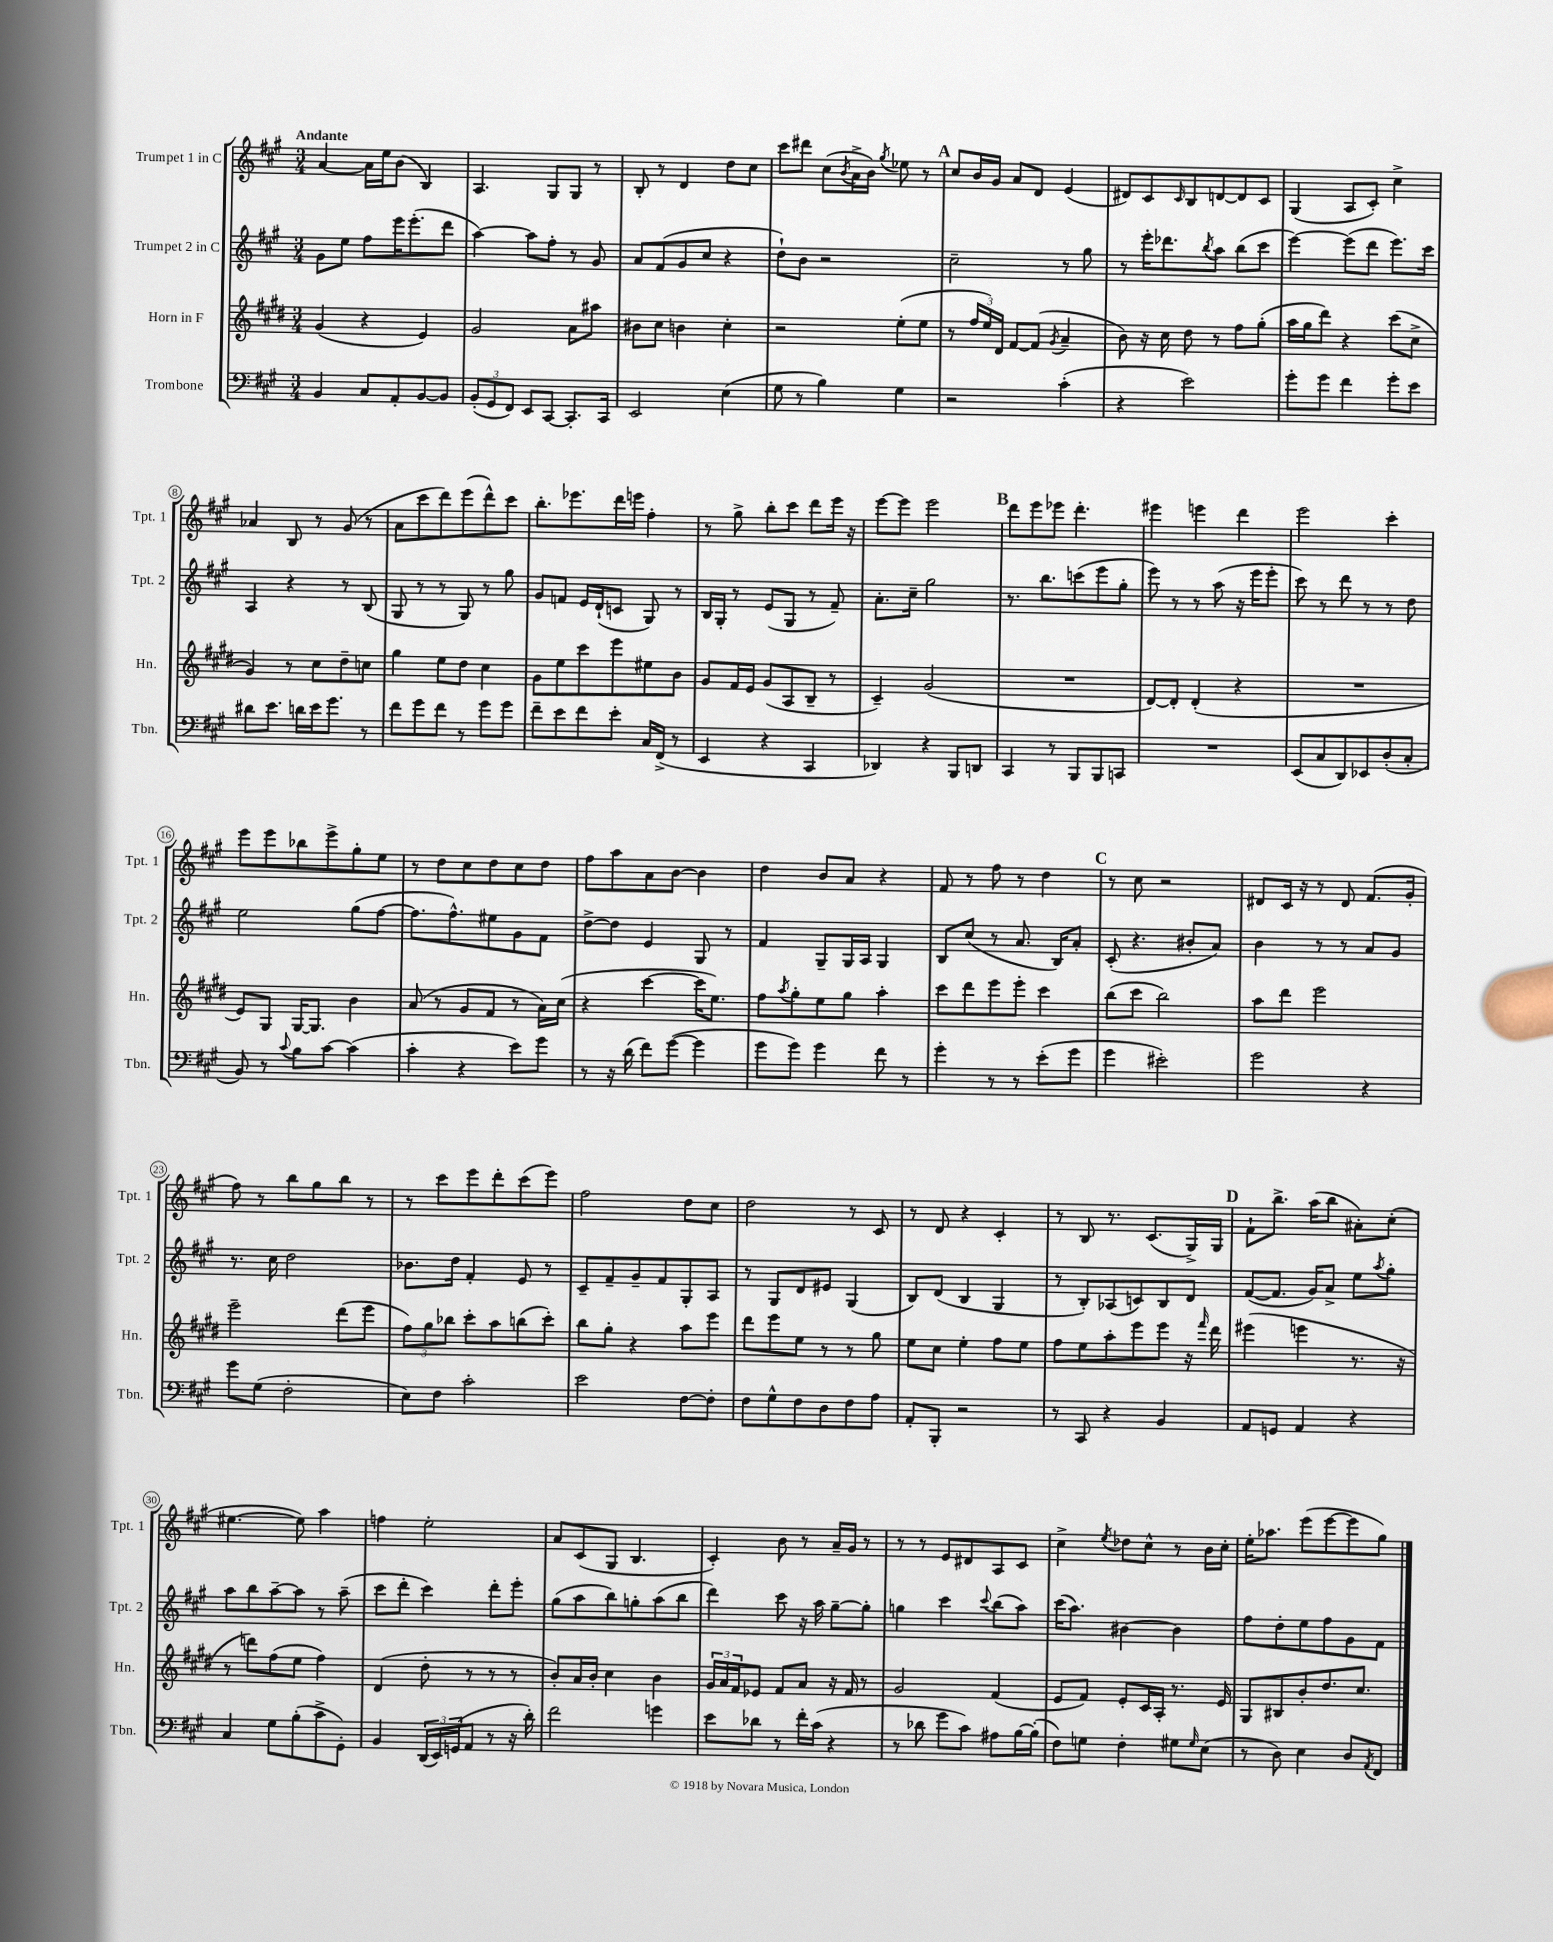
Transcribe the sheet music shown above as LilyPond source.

<<
\new StaffGroup <<
\new Staff = "s0" \with { instrumentName = "Trumpet 1 in C" shortInstrumentName = "Tpt. 1" } {
    \clef treble \key a \major \numericTimeSignature \time 3/4 \tempo "Andante"
    a'4~ a'16 e''16 b'8( b4) |
    a4. gis8 gis8 r8 |
    b8-. r8 d'4 d''8 cis''8 |
    cis'''8 dis'''8 cis''8( \acciaccatura { b'8 } a'16-> b'16) \acciaccatura { gis''8 } ees''8 r8 |
    \mark \markup { \bold "A" } cis''8 b'16 gis'16 a'8 d'8 e'4( |
    dis'8) cis'8 \grace { cis'16 } b8 d'8~ d'8 cis'8 |
    gis4( a8 cis'8-.) cis''4-> |
    aes'4 b8 r8 gis'8( r8 |
    a'8 cis'''8 d'''8) e'''8( d'''8-^) cis'''8 |
    b''8.-. ees'''8. d'''16 e'''16 fis''4-. |
    r8 gis''8-> b''8-. cis'''8 d'''8 e'''16 r16 |
    e'''8~ e'''8 e'''2 |
    \mark \markup { \bold "B" } d'''8 e'''8 ees'''8 d'''4.-. |
    eis'''4 e'''4 d'''4 |
    e'''2 cis'''4-. |
    e'''8 e'''8 bes''8 e'''8-> gis''8-. e''8 |
    r8 d''8 cis''8 d''8 cis''8 d''8 |
    fis''8 a''8 a'8 b'8~ b'4 |
    d''4 b'8 a'8 r4 |
    fis'8 r8 fis''8 r8 d''4 |
    \mark \markup { \bold "C" } r8 cis''8 r2 |
    dis'8 cis'16 r16 r8 dis'8 fis'8.( gis'16-. |
    fis''8) r8 b''8 gis''8 b''8 r8 |
    r8 cis'''8 e'''8 d'''8-. cis'''8( e'''8) |
    fis''2 d''8 cis''8 |
    d''2 r8 cis'8 |
    r8 d'8 r4 cis'4-. |
    r8 b8 r8. cis'8.( gis16->) gis16 |
    \mark \markup { \bold "D" } fis'8-! b''8.-> a''16( b''8 ais'8-.) cis''8-.( |
    eis''4.~ eis''8) a''4 |
    f''4 e''2-. |
    a'8 cis'8( gis8 b4. |
    cis'4-.) b'8 r8 a'16-- gis'16 r8 |
    r8 r8 e'8 dis'8 a8 cis'8 |
    cis''4-> \acciaccatura { e''8 } des''8 cis''8-^ r8 b'16 cis''16-. |
    e''16-. aes''8. e'''8( e'''8~ e'''8 gis''8) \bar "|." |
}
\new Staff = "s1" \with { instrumentName = "Trumpet 2 in C" shortInstrumentName = "Tpt. 2" } {
    \clef treble \key a \major \numericTimeSignature \time 3/4
    gis'8 e''8 fis''8 e'''16 e'''8.-.( d'''8 |
    a''4~) a''8 fis''8-. r8 gis'8 |
    a'8 fis'8( gis'8 cis''8 r4 |
    d''8-!) b'8 r2 |
    \mark \markup { \bold "A" } cis''2-- r8 gis''8 |
    r8 e'''16-. des'''8. \acciaccatura { b''8 } a''8 b''8( cis'''8 |
    e'''4~) e'''8( d'''8 e'''8.) cis'''16 |
    a4 r4 r8 b8( |
    gis8 r8 r8 gis8) r8 gis''8 |
    gis'8 f'8 e'16 d'16-!( c'8 gis8) r8 |
    b16 gis16-. r8 e'8( gis8 r8 fis'8--) |
    a'8.-. cis''16-- gis''2 |
    \mark \markup { \bold "B" } r8. b''8. c'''8( e'''8 gis''8-. |
    e'''8) r8 r8 a''8( r16 e'''16 e'''8-. |
    cis'''8) r8 d'''8 r8 r8 d''8 |
    e''2 gis''8( fis''8~ |
    fis''8. fis''8.-^) eis''8 gis'8 fis'8 |
    d''8~-> d''8 e'4 gis8 r8 |
    fis'4 gis8-- gis16 a16 gis4 |
    b8 cis''8( r8 a'8. b16) a'8-. |
    \mark \markup { \bold "C" } cis'8-.( r4. bis'8-. a'8) |
    b'4 r8 r8 a'8 gis'8 |
    r8. cis''16 d''2 |
    bes'8. d''16 fis'4-. e'8 r8 |
    cis'8-- fis'8-- gis'8-- fis'8 gis8-. a8 |
    r8 gis8 d'8 eis'8 gis4( |
    b8) d'8( b4 gis4 |
    r8 b8-.) aes8( c'8) b8 d'8 |
    \mark \markup { \bold "D" } fis'8~( fis'8. gis'16) a'8-> e''8 \acciaccatura { a''8 } gis''8-. |
    a''8 b''8 a''8~-- a''8 r8 a''8--( |
    cis'''8 d'''8-. cis'''4) d'''8-. e'''8-. |
    gis''8( a''8 b''8) g''8-. a''8( b''8 |
    d'''4) cis'''8 r16 a''16 gis''8~-- gis''8-. |
    g''4 cis'''4 \appoggiatura { cis'''8 } b''8( a''8) |
    cis'''16( a''8.) bis'4~ bis'4 |
    fis''8 d''8-. e''8 fis''8 gis'8 fis'8 \bar "|." |
}
\new Staff = "s2" \with { instrumentName = "Horn in F" shortInstrumentName = "Hn." } {
    \clef treble \key e \major \numericTimeSignature \time 3/4
    gis'4( r4 e'4) |
    gis'2 a'8 ais''8 |
    bis'8 cis''8 b'4 cis''4-. |
    r2 e''8-.( e''8 |
    \mark \markup { \bold "A" } r8 \tuplet 3/2 { fis''16 e''16) dis'16 } fis'8~ fis'8( \acciaccatura { gis'8 } a'4-- |
    b'8) r16 cis''16 dis''8 r8 fis''8 gis''8-.( |
    a''16 gis''16 dis'''8) r4 cis'''8( cis''8-> |
    gis'4) r8 cis''8 dis''8-- c''8 |
    gis''4 e''8 dis''8 cis''4 |
    gis'8 e''8 cis'''8 e'''8 eis''8 b'8 |
    gis'8 fis'16 e'16 gis'8( a8 b8-- r8 |
    cis'4--) gis'2( |
    \mark \markup { \bold "B" } R2. |
    dis'8~) dis'8-. dis'4-.( r4 |
    R2. |
    e'8) gis8 gis16~ gis8. b'4 |
    a'8( r8 gis'8 fis'8 r8 a'16) cis''16( |
    r4 cis'''4~ cis'''16 e''8.) |
    fis''8 \acciaccatura { a''8 } gis''8-. e''8 gis''8 a''4-. |
    cis'''8 dis'''8 e'''8 e'''8-. cis'''4 |
    \mark \markup { \bold "C" } b''8( cis'''8 b''2) |
    a''8 dis'''8 e'''2 |
    e'''2-- dis'''8( e'''8 |
    \tuplet 3/2 { fis''8) gis''8 bes''8 } cis'''8-. a''8 b''8( cis'''8-.) |
    b''8 gis''8-. r4 a''8 e'''8 |
    dis'''8 e'''8 e''8 r8 r8 gis''8 |
    e''8 cis''8 e''4-. fis''8 e''8 |
    fis''8 e''8 a''8-. e'''8 e'''8 r16 \grace { fis'''16 } dis'''16 |
    \mark \markup { \bold "D" } eis'''4( e'''4 r8. r16 |
    r8 d'''8) fis''8( e''8 fis''4) |
    dis'4( dis''8-. r8 r8 r8 |
    b'8-.) a'16 b'16-. cis''4 b'4 |
    \tuplet 3/2 { gis'16 a'16 fis'16 } ees'8 fis'8 a'8 r16 fis'16 r8 |
    gis'2 fis'4( |
    e'8 fis'8) e'8-. cis'16 a16-. r8. e'16 |
    gis8 bis8 b'8-. dis''8. cis''8. \bar "|." |
}
\new Staff = "s3" \with { instrumentName = "Trombone" shortInstrumentName = "Tbn." } {
    \clef bass \key a \major \numericTimeSignature \time 3/4
    b,4 cis8 a,8-. b,8~ b,8 |
    \tuplet 3/2 { b,8-.( gis,8 fis,8) } e,8 cis,8~ cis,8.-. cis,16 |
    e,2 e4( |
    gis8 r8 b4) gis4 |
    \mark \markup { \bold "A" } r2 cis'4-.( |
    r4 e'2) |
    gis'8-. gis'8 fis'4 gis'8-. e'8 |
    dis'8 e'8. d'16 e'16 gis'8. r8 |
    fis'8 gis'8 fis'8 r8 gis'8 gis'8 |
    fis'8-- e'8 fis'8 e'8-. cis16 fis,16->( r8 |
    e,4 r4 cis,4 |
    des,4) r4 b,,8 d,8 |
    \mark \markup { \bold "B" } cis,4 r8 b,,8 b,,8 c,8 |
    R2. |
    e,8( cis8 d,8) ees,8 d8-.( cis8-. |
    b,8) r8 \appoggiatura { cis'8 } b8 cis'8~ cis'4( |
    cis'4-. r4 e'8) gis'8 |
    r8 r16 d'16( fis'8) gis'8~( gis'4 |
    gis'8 gis'8) gis'4 fis'8 r8 |
    gis'4-. r8 r8 e'8-.( gis'8 |
    \mark \markup { \bold "C" } gis'4 eis'2-.) |
    gis'2 r4 |
    gis'8 gis8( fis2-. |
    e8) fis8 cis'2-. |
    e'2 fis8~ fis8-. |
    fis8 gis8-^ fis8 d8 fis8 a8 |
    a,8-. b,,8-. r2 |
    r8 cis,8 r4 b,4 |
    \mark \markup { \bold "D" } a,8 g,8 a,4 r4 |
    cis4 gis8 b8-.( cis'8-> gis,8-.) |
    b,4 \tuplet 3/2 { d,16( e,16) g,16( } a,8 r8 r16 d'16-.) |
    fis'2 g'4 |
    e'8 des'8 r8 fis'16-. cis'16( r4 |
    r8 des'8 gis'8 cis'8) ais8 b16~ b16-.( |
    fis8) g8 fis4-. gis8 \grace { gis16 } e8( |
    r8 d8) e4 d8 \acciaccatura { a,8 } fis,8 \bar "|." |
}
>>
>>
\layout { \context { \Score \override BarNumber.stencil = #(make-stencil-circler 0.1 0.3 ly:text-interface::print) } }
